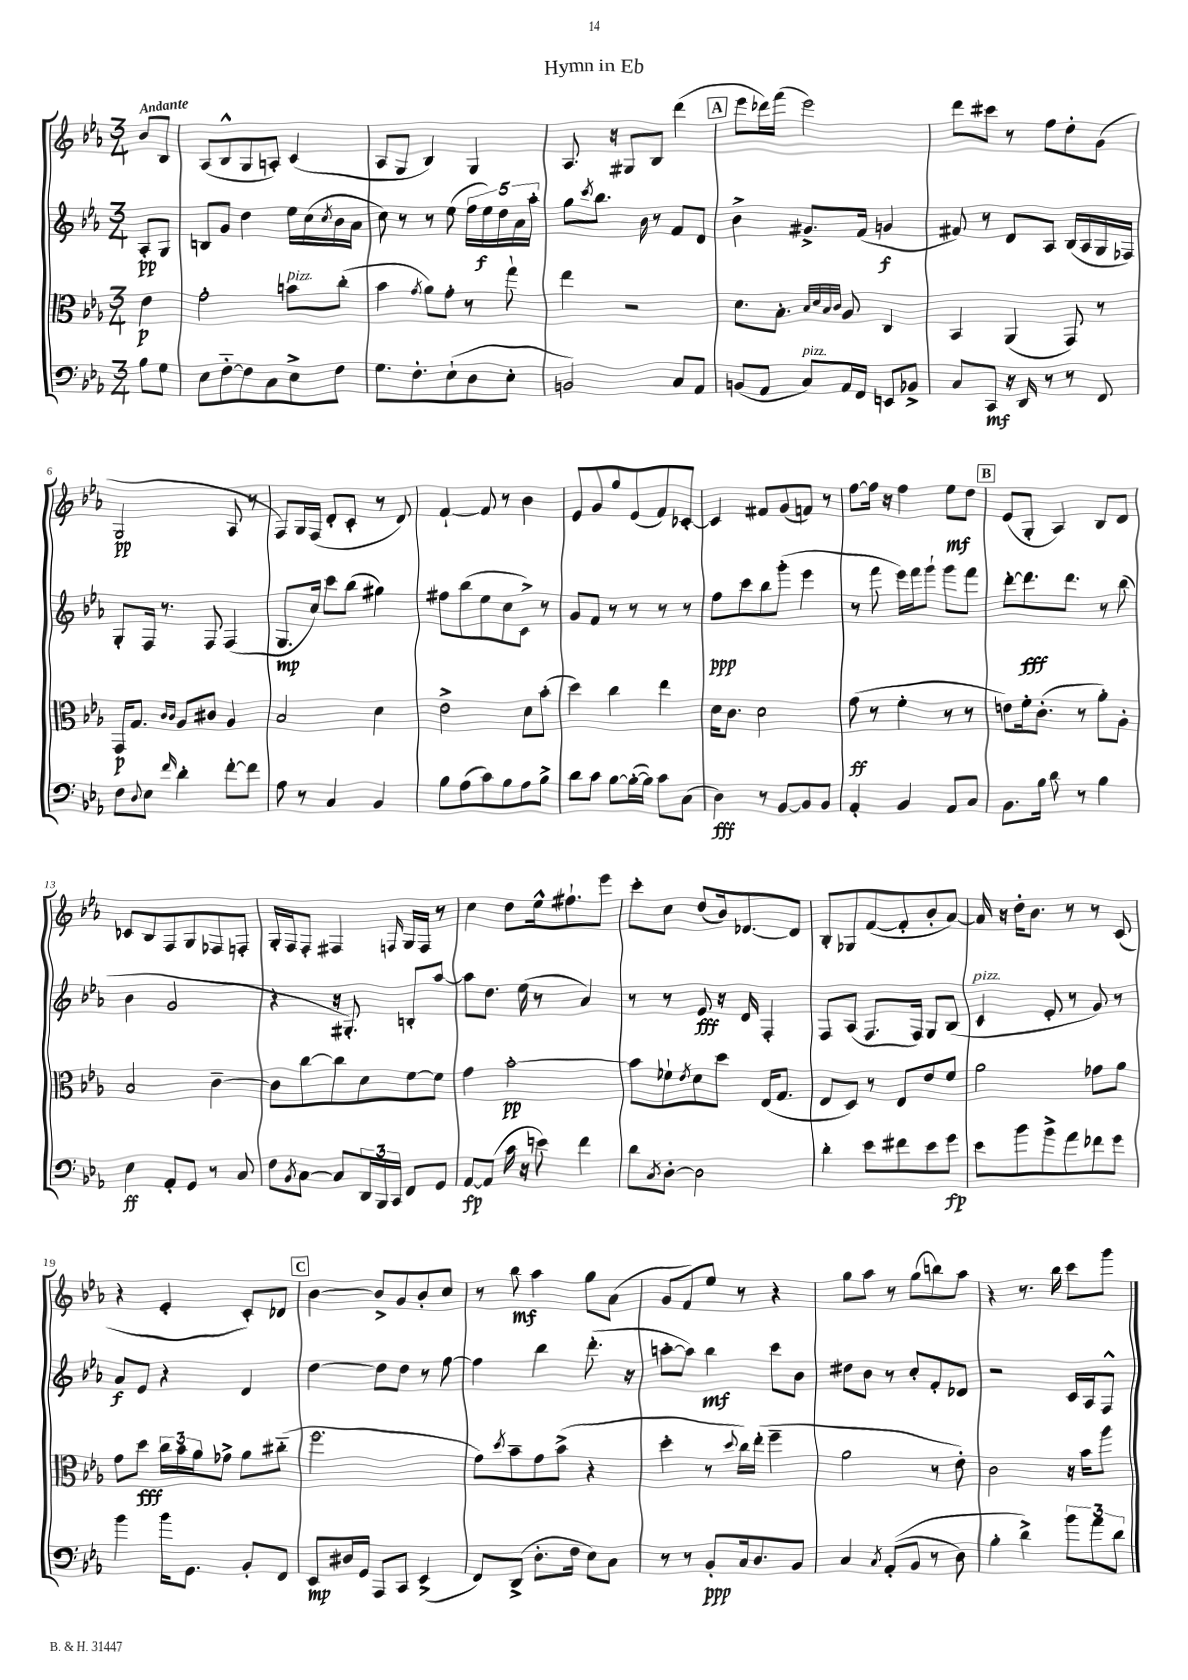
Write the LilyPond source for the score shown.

\header { title = "Hymn in Eb" }
<<
\new StaffGroup <<
\new Staff = "s0" {
    \clef treble \key ees \major \numericTimeSignature \time 3/4 \partial 4 \tempo "Andante"
    bes'8 bes8 |
    aes8( bes8-^ g8 a8-.) c'4( |
    aes8 g8 bes4) g4 |
    aes8. r16 gis8 bes8 d'''4( |
    \mark \markup { \box "A" } ees'''8 des'''16) f'''16( ees'''2) |
    d'''8 cis'''8 r8 f''8 d''8-. g'8( |
    g2\pp aes8 r8 |
    f8) g16 f16( d'8-. c'8-. r8 d'8) |
    f'4~-! f'8 r8 bes'4 |
    ees'8 g'8 g''8 ees'8( f'8) ces'8~-. |
    ces'4 fis'8 g'8( f'8) r8 |
    f''8~ f''16 r16 f''4 ees''8\mf d''8 |
    \mark \markup { \box "B" } ees'8( g8-. aes4) bes8 d'8 |
    ces'8 bes8 f8 g8 fes8 f8-. |
    g16-. f16 f8-. fis4 \grace { f16 } g16 f16 r8 |
    c''4 d''8 ees''16-^ fis''8.-! ees'''8 |
    c'''8-. c''8 d''8( bes'16) des'8.~ des'8 |
    bes8-. ges8 f'8~( f'8-. bes'8-. aes'8~) |
    aes'16 r16 d''16-. bes'8. r8 r8 c'8( |
    r4 ees'4-. c'8-.) des'8 |
    \mark \markup { \box "C" } bes'4~ bes'8-> g'8 bes'8-. c''8 |
    r8 bes''8\mf aes''4 g''8 aes'8( |
    g'8 f'8) ees''8 r8 r4 |
    g''8 aes''8 r8 g''8( b''8) aes''8 |
    r4 r8. bes''16 c'''8 g'''8 \bar "|." |
}
\new Staff = "s1" {
    \clef treble \key ees \major \numericTimeSignature \time 3/4 \partial 4
    aes8-.\pp g8 |
    b8 g'8 d''4 ees''16 c''16( \acciaccatura { c''8 } bes'16 aes'16 |
    c''8) r8 r8 ees''8( \tuplet 5/4 { f''16 ees''16\f) d''16 aes'16 aes''16-. } |
    g''8 \acciaccatura { c'''8 } bes''8. bes'16 r8 f'8 d'8 |
    \mark \markup { \box "A" } bes'4-> gis'8.-> f'16( g'4\f |
    fis'8) r8 d'8 aes8 bes16( aes16 g16 fes16) |
    g8-. f16 r8. f8 f4( |
    g8.\mp c''16) c'''8 bes''8( gis''4) |
    fis''8 bes''8( ees''8 c''8 c'8->) r8 |
    g'8 f'8 r8 r8 r8 r8 |
    f''8\ppp c'''8 bes''8 g'''8-.( ees'''4 |
    r8 f'''8 ees'''16) f'''16 g'''8-! g'''8 f'''8 |
    \mark \markup { \box "B" } d'''8~-. d'''8.\fff d'''8. r8 bes''8( |
    bes'4 g'2 |
    r4 r16 gis8.-.) b8-. aes''8~ |
    aes''8 d''8. ees''16( r8 aes'4) |
    r8 r8 ees'8\fff r16 d'16 f4-. |
    f8 aes8( f8. f16) g8 bes8( |
    c'4^\markup { \italic "pizz." } ees'8-. r8 g'8) r8 |
    aes'8\f ees'8 r4 d'4 |
    \mark \markup { \box "C" } d''4~ d''8 d''8 r8 f''8~ |
    f''4 bes''4 d'''8.-.( r16 |
    a''8~-. a''8) bes''4\mf c'''8 bes'8 |
    dis''8 bes'8 r8 c''8-. f'8-. des'8 |
    r2 c'16 aes16 f8-^ \bar "|." |
}
\new Staff = "s2" {
    \clef alto \key ees \major \numericTimeSignature \time 3/4 \partial 4
    ees'4\p |
    g'2-. b'8^\markup { \italic "pizz." } c''8-.( |
    bes'4 \acciaccatura { g'8 } aes'8) g'8-. r8 g''8-! |
    ees''4 r2 |
    \mark \markup { \box "A" } d'8. bes8.-. \grace { bes32 d'32 bes32 c'32 } aes8 c4 |
    bes,4 aes,4( g,8) r8 |
    g,16\p g8. \grace { c'16 c'16 } aes8 cis'8 aes4 |
    bes2 d'4 |
    ees'2-> d'8 bes'8-.( |
    d''4) c''4 ees''4 |
    d'16 c'8. d'2 |
    g'8\ff( r8 f'4-. r8 r8 |
    \mark \markup { \box "B" } e'8) f'16-. c'8.-.( r8 aes'8-.) aes8-. |
    bes2 c'4~-- |
    c'8 c''8~ c''8 d'8 f'8~ f'8 |
    g'4 bes'2~-.\pp |
    bes'8 fes'8-! \acciaccatura { ees'8 } d'8 d''8 ees16( g8. |
    ees8 d8) r8 ees8 ees'8 f'8 |
    aes'2 ges'8 aes'8 |
    g'8 d''8\fff \tuplet 3/2 { c''16 bes'16 aes'16 } ges'8-> aes'8 cis''8-_( |
    \mark \markup { \box "C" } f''2. |
    g'8) \acciaccatura { d''8 } bes'8-- g'8 bes'8->( r4 |
    d''4-. r8 \appoggiatura { d''8 } c''16) ees''16-.( f''4-- |
    aes'2 r8 ees'8-.) |
    c'2 r16 bes'16 aes''8 \bar "|." |
}
\new Staff = "s3" {
    \clef bass \key ees \major \numericTimeSignature \time 3/4 \partial 4
    bes8 g8 |
    ees8 f8~-_ f8 c8 ees8-> f8 |
    g8. f8.-. ees8-!( d8 ees8-. |
    b,2) c8 aes,8 |
    \mark \markup { \box "A" } b,8( aes,8 c8^\markup { \italic "pizz." }) aes,16 f,16 e,8 bes,8-> |
    c8 c,8\mf r16 d,16 r8 r8 f,8 |
    f8 \appoggiatura { d8 } ees8 \grace { f'16 } d'4-. f'8~-. f'8 |
    aes8 r8 c4 bes,4 |
    bes8 aes8( c'8) bes8 aes8 bes8-> |
    d'8 c'8 bes8~ bes16~-.( bes16) c'8 c8( |
    d4\fff) r8 bes,8~ bes,8 bes,8 |
    aes,4-. bes,4 aes,8 c8 |
    \mark \markup { \box "B" } bes,8. bes16 d'8 r8 bes4 |
    ees4\ff aes,8-. g,8 r8 c8 |
    f8 \acciaccatura { bes,8 } c8~ c8 \tuplet 3/2 { d,16 bes,,16 c,16 } f,8 g,8 |
    aes,8~\fp aes,8( c'16 r16 e'8) f'4 |
    d'8 \acciaccatura { c8 } d8~-. d2 |
    d'4-. ees'8 fis'8 ees'8 g'8\fp |
    ees'8 bes'8 bes'8-> aes'8 fes'8 g'8 |
    bes'4 bes'16 g,8. bes,8-. f,8 |
    \mark \markup { \box "C" } ees,8\mp dis16 g,16 aes,,8 c,8 ees,4->( |
    f,8) d,8->( d8.-. f16 ees8) c8 |
    r8 r8 bes,8-.\ppp c16 d8. bes,8 |
    c4 \acciaccatura { c8 } aes,8-.(\( bes,8 r8 d8) |
    bes4-. d'4->\) \tuplet 3/2 { bes'8 aes'8 d'8 } \bar "|." |
}
>>
>>
